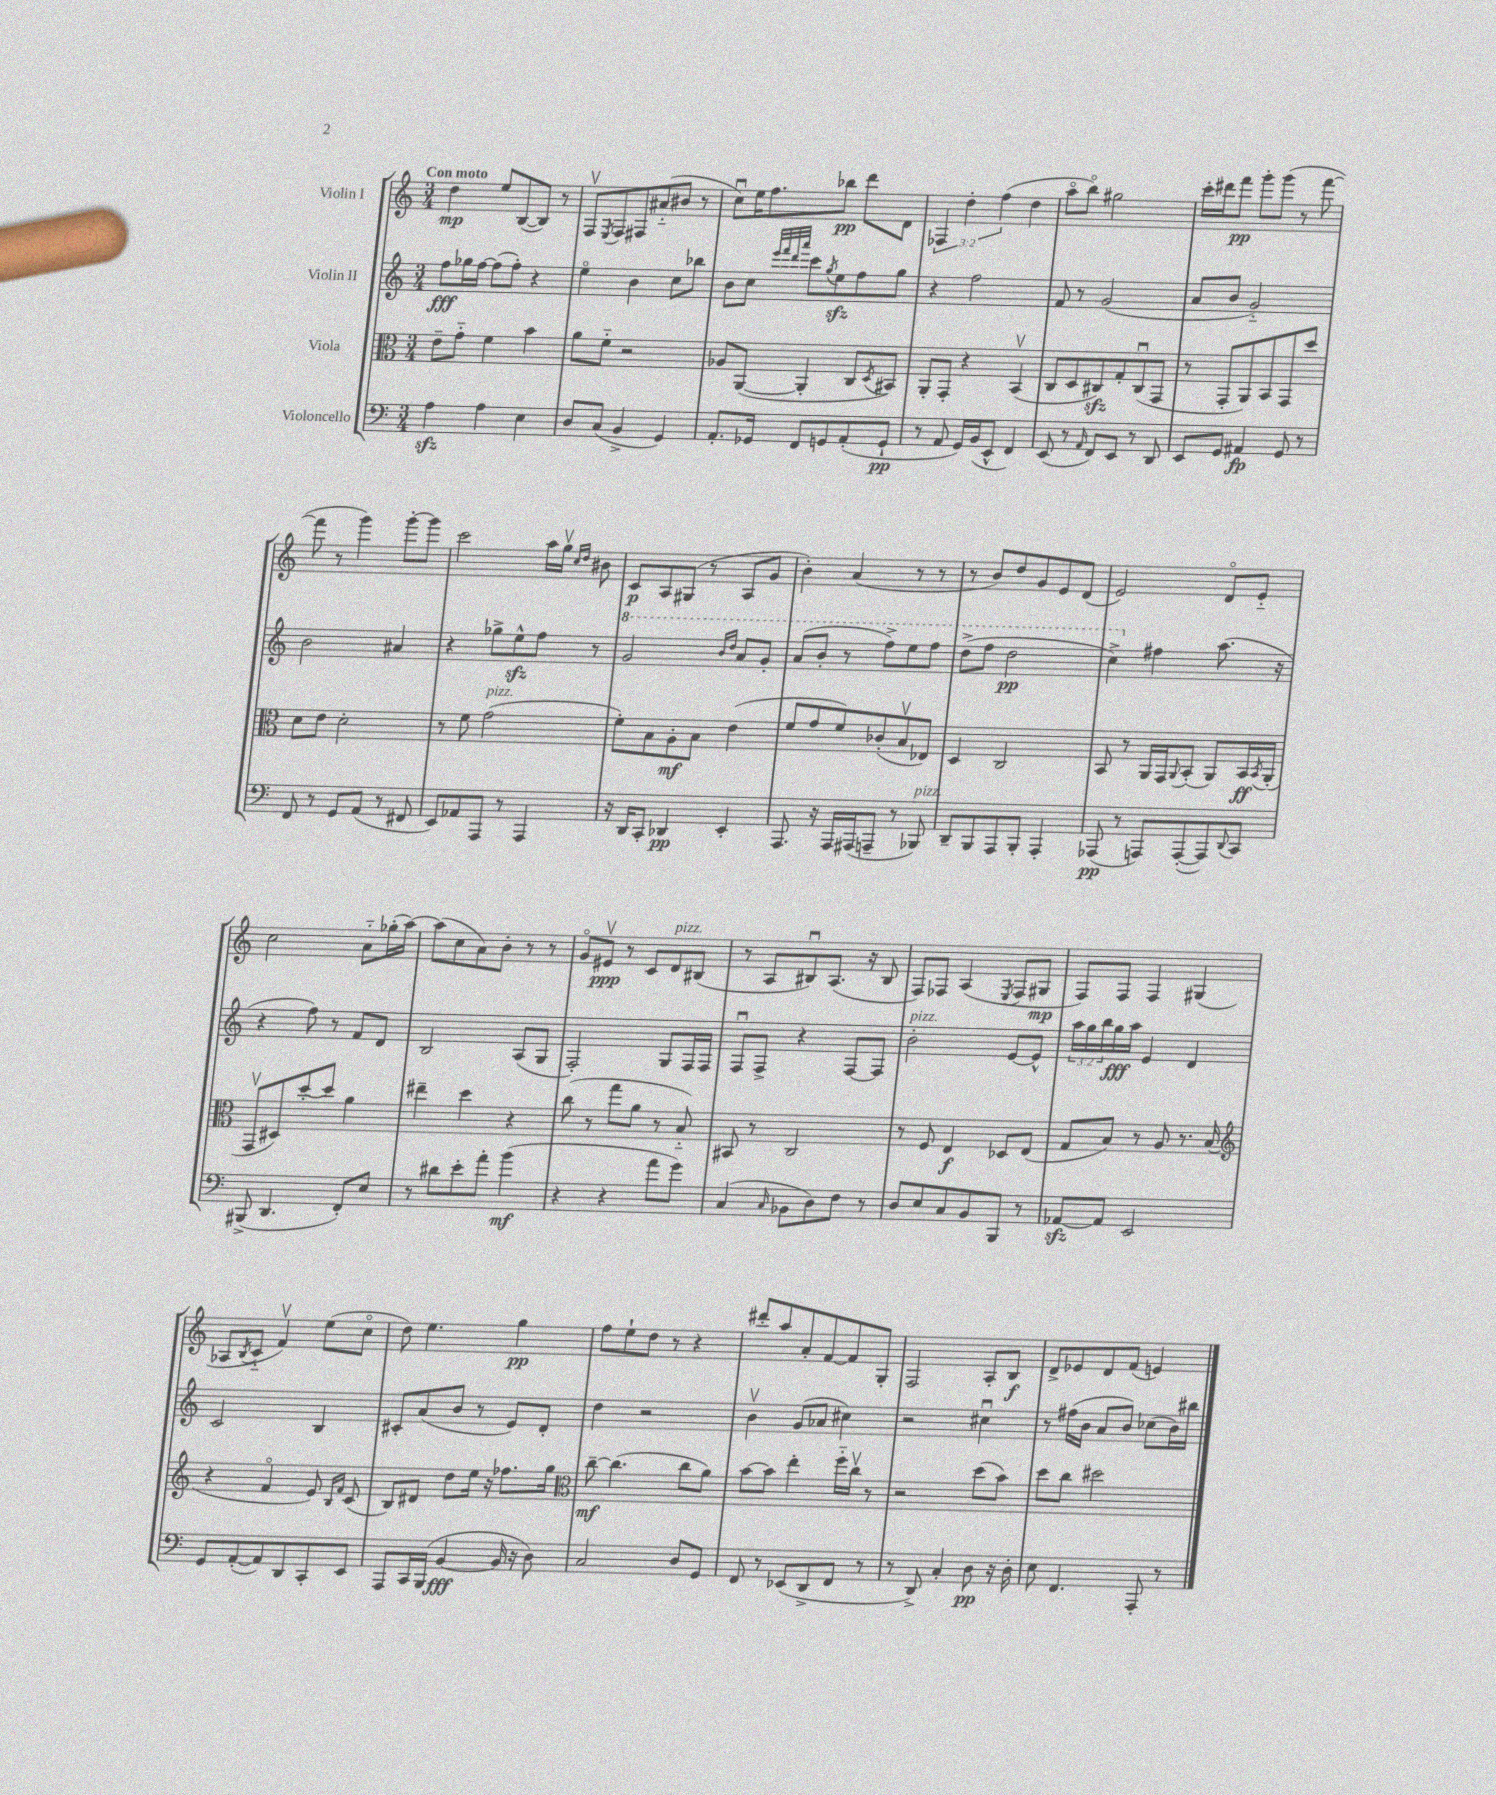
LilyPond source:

<<
\new StaffGroup <<
\new Staff = "s0" \with { instrumentName = "Violin I" } {
    \clef treble \key c \major \numericTimeSignature \time 3/4 \override Staff.TupletNumber.text = #tuplet-number::calc-fraction-text \tempo "Con moto"
    d''4\mp e''8 b8~( b8) r8 |
    f8\upbow \acciaccatura { e8 } f8 fis8 ais'8-_( bis'8 r8 |
    c''8\downbow) e''16 f''8. bes''8\pp d'''8 d'8 |
    \tuplet 3/2 { fes4 d''4-. f''4( } d''4 |
    a''8\flageolet b''8\flageolet) gis''2 |
    c'''16-. dis'''16 f'''8\pp g'''8-. g'''8( r8 f'''8~ |
    f'''8 r8 g'''4) g'''8~-. g'''8 |
    c'''2 a''16 g''16\upbow \grace { c''16 d''16 } bis'8 |
    c'8\p a8 gis8( r8 a8 g'8 |
    b'4-.) a'4( r8 r8 |
    r8 b'8) d''8 g'8 e'8 d'8( |
    e'2) d'8\flageolet e'8-_ |
    c''2 a'8-_ ges''16-.( a''16~) |
    a''8( c''8 a'8) b'8-. r8 r8 |
    g'8\flageolet eis'8\upbow\ppp r8 c'8 d'8^\markup { \italic "pizz." } bis8( |
    r8 a8 bis8\downbow) a8.( r16 bis8 |
    f8) fes8 a4( \acciaccatura { e8 } fes8 gis8\mp |
    f8) f8 f4 gis4( |
    aes8 \acciaccatura { b8 } c'8-_ f'4\upbow) e''8( c''8\flageolet |
    d''8) e''4. g''4\pp |
    f''8 e''8-! d''8 r8 r4 |
    dis'''8-. a''8 a'8-. f'8~ f'8 g8-. |
    f2 a8-. b8\f |
    d'8-> ees'8 d'8 f'8( e'4) \bar "|." |
}
\new Staff = "s1" \with { instrumentName = "Violin II" } {
    \clef treble \key c \major \numericTimeSignature \time 3/4 \override Staff.TupletNumber.text = #tuplet-number::calc-fraction-text
    f''8\fff ges''16 f''16~ f''8( f''8-.) r4 |
    e''4\flageolet b'4 c''8 bes''8 |
    b'8 c''8 \grace { e'''32 f'''32 d'''32 a'''32 } c'''8 \acciaccatura { g''8 } e''8\sfz f''8 g''8 |
    r4 f''2 |
    f'8 r8 g'2( |
    a'8 b'8 g'2-_) |
    b'2 ais'4 |
    r4 ges''8-> e''8-^\sfz f''8 r8 |
    \ottava #1 g''2 \grace { b''16 d'''16 } a''8 g''8-. |
    a''8( b''8-. r8 f'''8->) e'''8 f'''8 |
    d'''8->( f'''8 d'''2\pp |
    c'''4->) \ottava #0 fis''4 a''8.( r16 |
    r4 f''8) r8 f'8 d'8 |
    b2 a8( g8 |
    f2-.) g8 f16 f16 |
    f8\downbow f8-> r4 f8~ f8 |
    b'2-.^\markup { \italic "pizz." } e'8~ e'8-^ |
    \tuplet 3/2 { a''16 g''16 b''16 } g''16\fff a''16 e'4 d'4 |
    c'2 b4 |
    cis'8-. a'8( b'8 r8 e'8) d'8-. |
    d''4 r2 |
    b'4\upbow g'8( aes'8 cis''4) |
    r2 cis''4\downbow |
    r8 fis''16( b'16 a'8 b'8) ces''8( b'16) bis''16 \bar "|." |
}
\new Staff = "s2" \with { instrumentName = "Viola" } {
    \clef alto \key c \major \numericTimeSignature \time 3/4
    e'8-- g'8-_ f'4 b'4 |
    a'8 f'8-_ r2 |
    aes8 a,8~( a,4-. c8 \acciaccatura { d8 } bis,8) |
    a,8-. g,8-. r4 b,4\upbow( |
    c8 d8 cis8\sfz) g8-. cis8\downbow( g,8 |
    r8 g,8-. a,8) b,8 g,8 d''8 |
    d'8 e'8 d'2-. |
    r8 f'8 g'2^\markup { \italic "pizz." }( |
    f'8-.) b8 a8-.\mf b8 e'4( |
    f'8 g'8 f'8) ces'8-.( b8\upbow ees8) |
    d4 c2 |
    b,8 r8 a,16 g,16 \appoggiatura { a,8 } b,8-.( a,8) b,16\ff \acciaccatura { b,8 } a,16-.( |
    g,8\upbow dis8) d''8~-. d''8 a'4 |
    eis''4-- d''4 r4 |
    c''8( r8 g''8 a'8 r8 b8-_) |
    bis,8 r8 c2 |
    r8 f8 e4\f des8 e8( |
    g8 b8) r8 a8 r8. b16( |
    \clef treble r4 f'4\flageolet e'8) \grace { b16 f'16 } c'8( |
    b8) dis'8 d''8 e''16 r16 fes''8. g''16 |
    \clef alto c''8~--\mf c''4.( c''8 a'8) |
    b'8~ b'8 e''4-. f''16-_ c''16\upbow r8 |
    r2 d''8( b'8) |
    d''8 c''8 dis''2 \bar "|." |
}
\new Staff = "s3" \with { instrumentName = "Violoncello" } {
    \clef bass \key c \major \numericTimeSignature \time 3/4
    a4\sfz a4 e4 |
    d8 c8( b,4-> g,4) |
    a,8.-. ges,16 f,8 g,8 a,8-.( g,8-!\pp |
    r8 a,8 g,16) b,16( e,8-^ f,4) |
    e,8( r8 \grace { a,16 } f,8) e,8 r8 d,8 |
    e,8 g,8 ais,4\fp g,8 r8 |
    f,8 r8 g,8 a,8( r8 fis,8 |
    e,8) aes,8 a,,8 r8 a,,4 |
    r16 d,16 c,8-. des,4\pp e,4-. |
    a,,8. r16 a,,16 ais,,16( a,,8-- r8 bes,,8^\markup { \italic "pizz." }) |
    d,8-- b,,8 a,,8 b,,8-. a,,4-. |
    aes,,8\pp( r8 a,,8) a,,8~-.( a,,8) \appoggiatura { d,8 } c,8 |
    bis,,8->( d,4. f,8-.) e8 |
    r8 dis'8 e'8-. a'8-. b'4\mf( |
    r4 r4 a'8 g'8) |
    c4( \grace { c16 } bes,8 d8) f8 r8 |
    d8 e8 c8 b,8 b,,8 r8 |
    aes,8~\sfz aes,8 e,2 |
    g,8 a,8~-.( a,8) d,8 c,8-. e,8 |
    a,,8 c,16 b,,16( b,4~\fff b,16 r16 d8) |
    c2 d8 g,8 |
    f,8 r8 ees,8( d,8-> f,8 r8 |
    r8 d,8->) c4-. d8\pp r16 d16-. |
    e8 f,4. a,,8-. r8 \bar "|." |
}
>>
>>
\layout { \context { \Score \remove "Bar_number_engraver" } }
